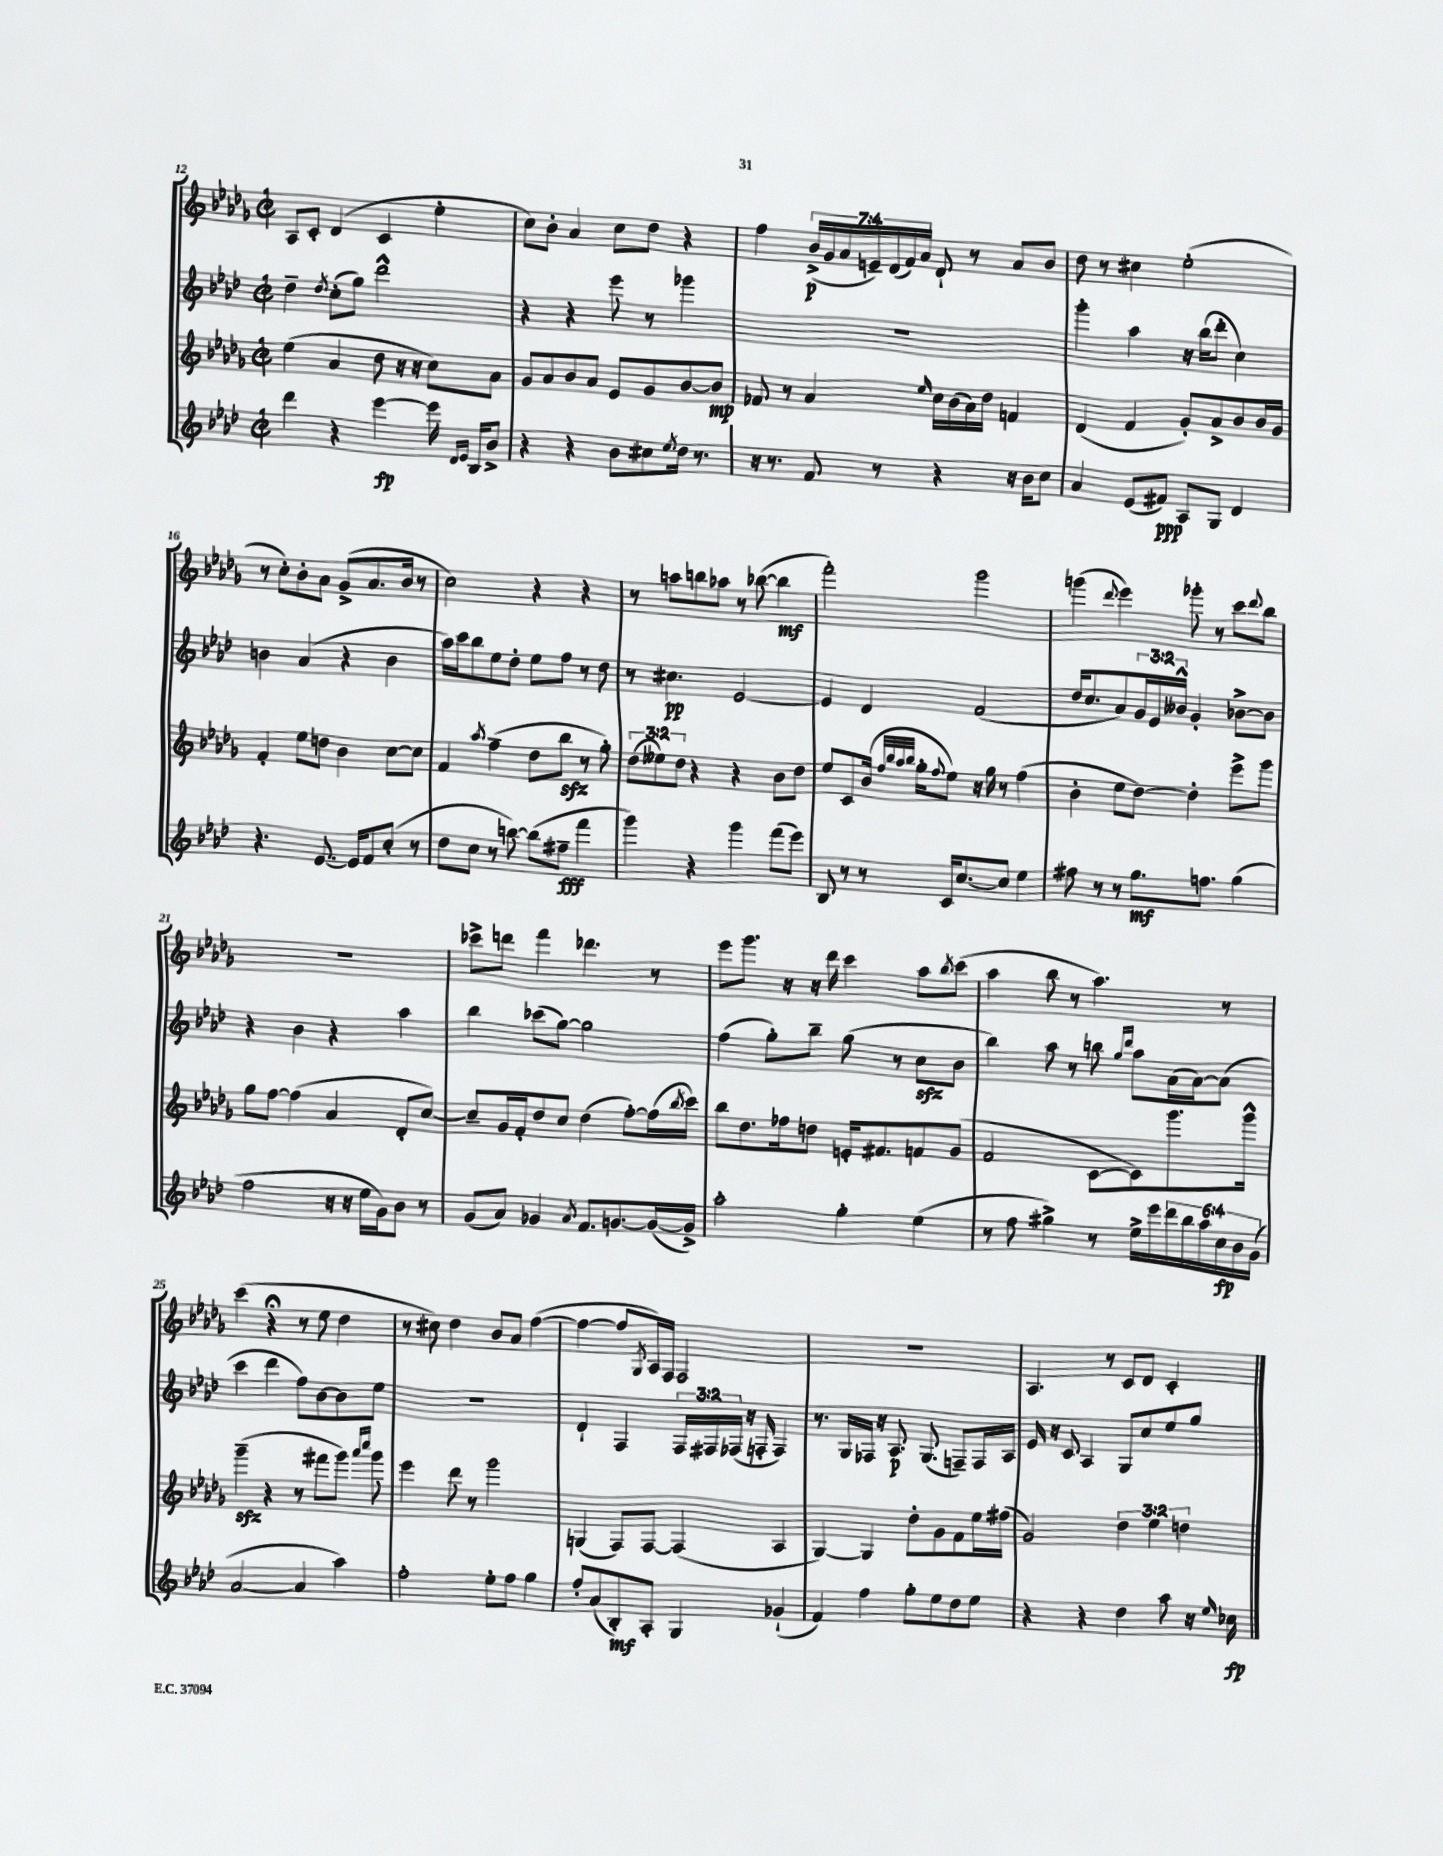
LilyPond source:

<<
\new StaffGroup <<
\new Staff = "s0" {
    \clef treble \key des \major \defaultTimeSignature \time 2/2 \override Staff.TupletNumber.text = #tuplet-number::calc-fraction-text
    aes8 c'8-. des'4( c'4 ees''4-. |
    c''8) bes'8-. aes'4 c''8 des''8 r4 |
    f''4 \tuplet 7/4 { bes'16->\p( ges'16 aes'16 e'16--) des'16( f'16) aes'16 } des'8-! r8 aes'8 bes'8 |
    des''8 r8 cis''4 ees''2-.( |
    r8 c''8-.) bes'8-. aes'8 ges'8->( aes'8. bes'16 r8 |
    c''2) r4 r4 |
    r8 a''8 b''8 aes''8 r8 bes''8~( bes''4\mf |
    f'''2-.) ges'''2 |
    g'''4( \appoggiatura { des'''8 } ees'''4) ges'''8-. r8 c'''8 \appoggiatura { des'''8 } bes''8 |
    R1 |
    ces'''8-> d'''8 f'''4 des'''4. r8 |
    ees'''8 ges'''8. r16 r16 des'''16 c'''4 aes''8 \acciaccatura { bes''8 } c'''8( |
    aes''4 bes''8 r8 aes''4.) r8 |
    c'''4( r4\fermata r8 ees''8 des''4 |
    r8 cis''8) des''4 bes'8 aes'8 f''4~( |
    f''4~ f''8 \acciaccatura { ges8 } aes16) f16 f2 |
    R1 |
    aes4. r8 c'8 des'8 c'4-. \bar "|." |
}
\new Staff = "s1" {
    \clef treble \key aes \major \defaultTimeSignature \time 2/2 \override Staff.TupletNumber.text = #tuplet-number::calc-fraction-text
    des''4-- \acciaccatura { des''8 } c''8-.( g''8) des'''2-^ |
    r4 r4 ees'''8 r8 ges'''4 |
    R1 |
    g'''4-. aes''4 r16 bes''16( des'''8-. c''4) |
    b'4 aes'4( r4 b'4 |
    aes''16) c'''16 bes''8 ees''8 des''8-. ees''8 f''8 r8 des''8 |
    r8 cis''4.\pp ees'2~ |
    ees'4 des'4 f'2( |
    des''16 c''8. aes'8) \tuplet 3/2 { g'16 ees'16 beses'16-^ } g'4-. bes'8~-> bes'8 |
    r4 bes'4 r4 aes''4 |
    bes''4 ces'''8( g''8~) g''2 |
    f''4( g''8-.) bes''8-- g''8( r8 c''8\sfz bes'8 |
    bes''4) aes''8 r8 b''8 \grace { g''16 des'''16 } aes''8 aes'16( aes'16~) aes'8( |
    c'''4 des'''4 f''8) bes'8~ bes'8 ees''8 |
    R1 |
    des'4-! f4 \tuplet 3/2 { f16 fis16 fes16( } r16 f16-. f4) |
    r8. g16 fes16 r16 aes8.\p g8.( f8--) f16 aes16 |
    ees'16 r16 c'8 aes4 g8 c''8 ees''8 g''8 \bar "|." |
}
\new Staff = "s2" {
    \clef treble \key des \major \defaultTimeSignature \time 2/2 \override Staff.TupletNumber.text = #tuplet-number::calc-fraction-text
    ees''4( aes'4 des''8 r16 r16 c''8) aes'8 |
    ges'8 aes'8 bes'8 aes'8 ees'8 ges'8 bes'8~ bes'8\mp |
    fes'8 r8 aes'4 \grace { ees''16 } c''16 bes'16( aes'16) des''16 f'4 |
    des'4( f'4 ges'8-.) aes'8-> bes'8 bes'16 ges'16 |
    f'4-. ees''8 d''8 bes'4 c''8~ c''8 |
    f'4 \acciaccatura { aes''8 } f''4--( des''8 bes''8\sfz r8 ges''8-.) |
    \tuplet 3/2 { des''8( eeses''8) des''8 } r4 r4 bes'8 des''8 |
    ees''8 c'8 bes'16( \grace { f''32 bes''32 aes''32 bes''32 } ges''16-. \appoggiatura { f''8 } ees''8) r16 ges''16 r8 f''4( |
    bes'4-. ees''8 des''8~) des''4-. ees'''8-> ges'''8 |
    ges''8 f''8~ f''4( aes'4 des'8-. c''8~) |
    c''8-- ges'16 f'16-. des''8 c''8 des''4( f''8~-.) f''16( \acciaccatura { bes''8 } c'''16) |
    bes''8 des''8. fes''16 d''8 e'16-. fis'8. f'8 ges'8( |
    f'2 c'8~ c'8) ges'''8. ges'''16-^ |
    ges'''4--\sfz( r4 r8 fis'''8 ges'''8) \grace { aes'''16 c''''16 } ges'''8 |
    ees'''4 des'''8 r8 ges'''2 |
    g4( f8) f8~ f4( aes4 |
    ges4~) ges4 des''8-. ges'8 f'8 ees''16 fis''16( |
    ges'2) \tuplet 3/2 { des''4 ees''4 d''4 } \bar "|." |
}
\new Staff = "s3" {
    \clef treble \key aes \major \defaultTimeSignature \time 2/2 \override Staff.TupletNumber.text = #tuplet-number::calc-fraction-text
    des'''4 r4 ees'''4~\fp ees'''16 \grace { des'16 ees'16 } bes16 bes'8-> |
    r4 r4 bes'8 cis''8 \acciaccatura { ees''8 } des''16 r8. |
    r16 r8. f'8 r8 r4 r16 bes'16 c''8 |
    aes'4 ees'8( fis'8\ppp) aes8 g8 des'4 |
    r4. ees'8.~ ees'16 f'8 c''8-.( r8 |
    des''8 c''8 r8 b''8~) b''8( fis''8--\fff f'''4 |
    g'''4) r4 g'''4 f'''8( ees'''8) |
    bes8 r8 r8 c'16 c''8.~ c''8 ees''4 |
    fis''8 r8 r8 g''8.\mf f''8. g''4( |
    f''2 r16 r16 ees''16 g'16) bes'8 r8 |
    g'8( aes'8) ges'4 \acciaccatura { aes'8 } f'8. g'8.~ g'16~( g'16->) |
    aes''2-. g''4-. ees''4( |
    r8 f''8 gis''4->) r8 ees''16-> ees'''16 \tuplet 6/4 { des'''16 bes''16 aes''16 c''16\fp bes'16 g'16( } |
    aes'2~ aes'4 aes''4) |
    f''2-. ees''8-. f''8 g''4 |
    f''8-. aes'8( bes8-.\mf) aes8-. g4 ges'4-!( |
    f'4) f''4 g''8-. ees''8 des''8 ees''8 |
    r4 r4 des''4 aes''8 r16 \grace { ees''16 } ces''16\fp \bar "|." |
}
>>
>>
\layout { \context { \Score currentBarNumber = #12 } }
